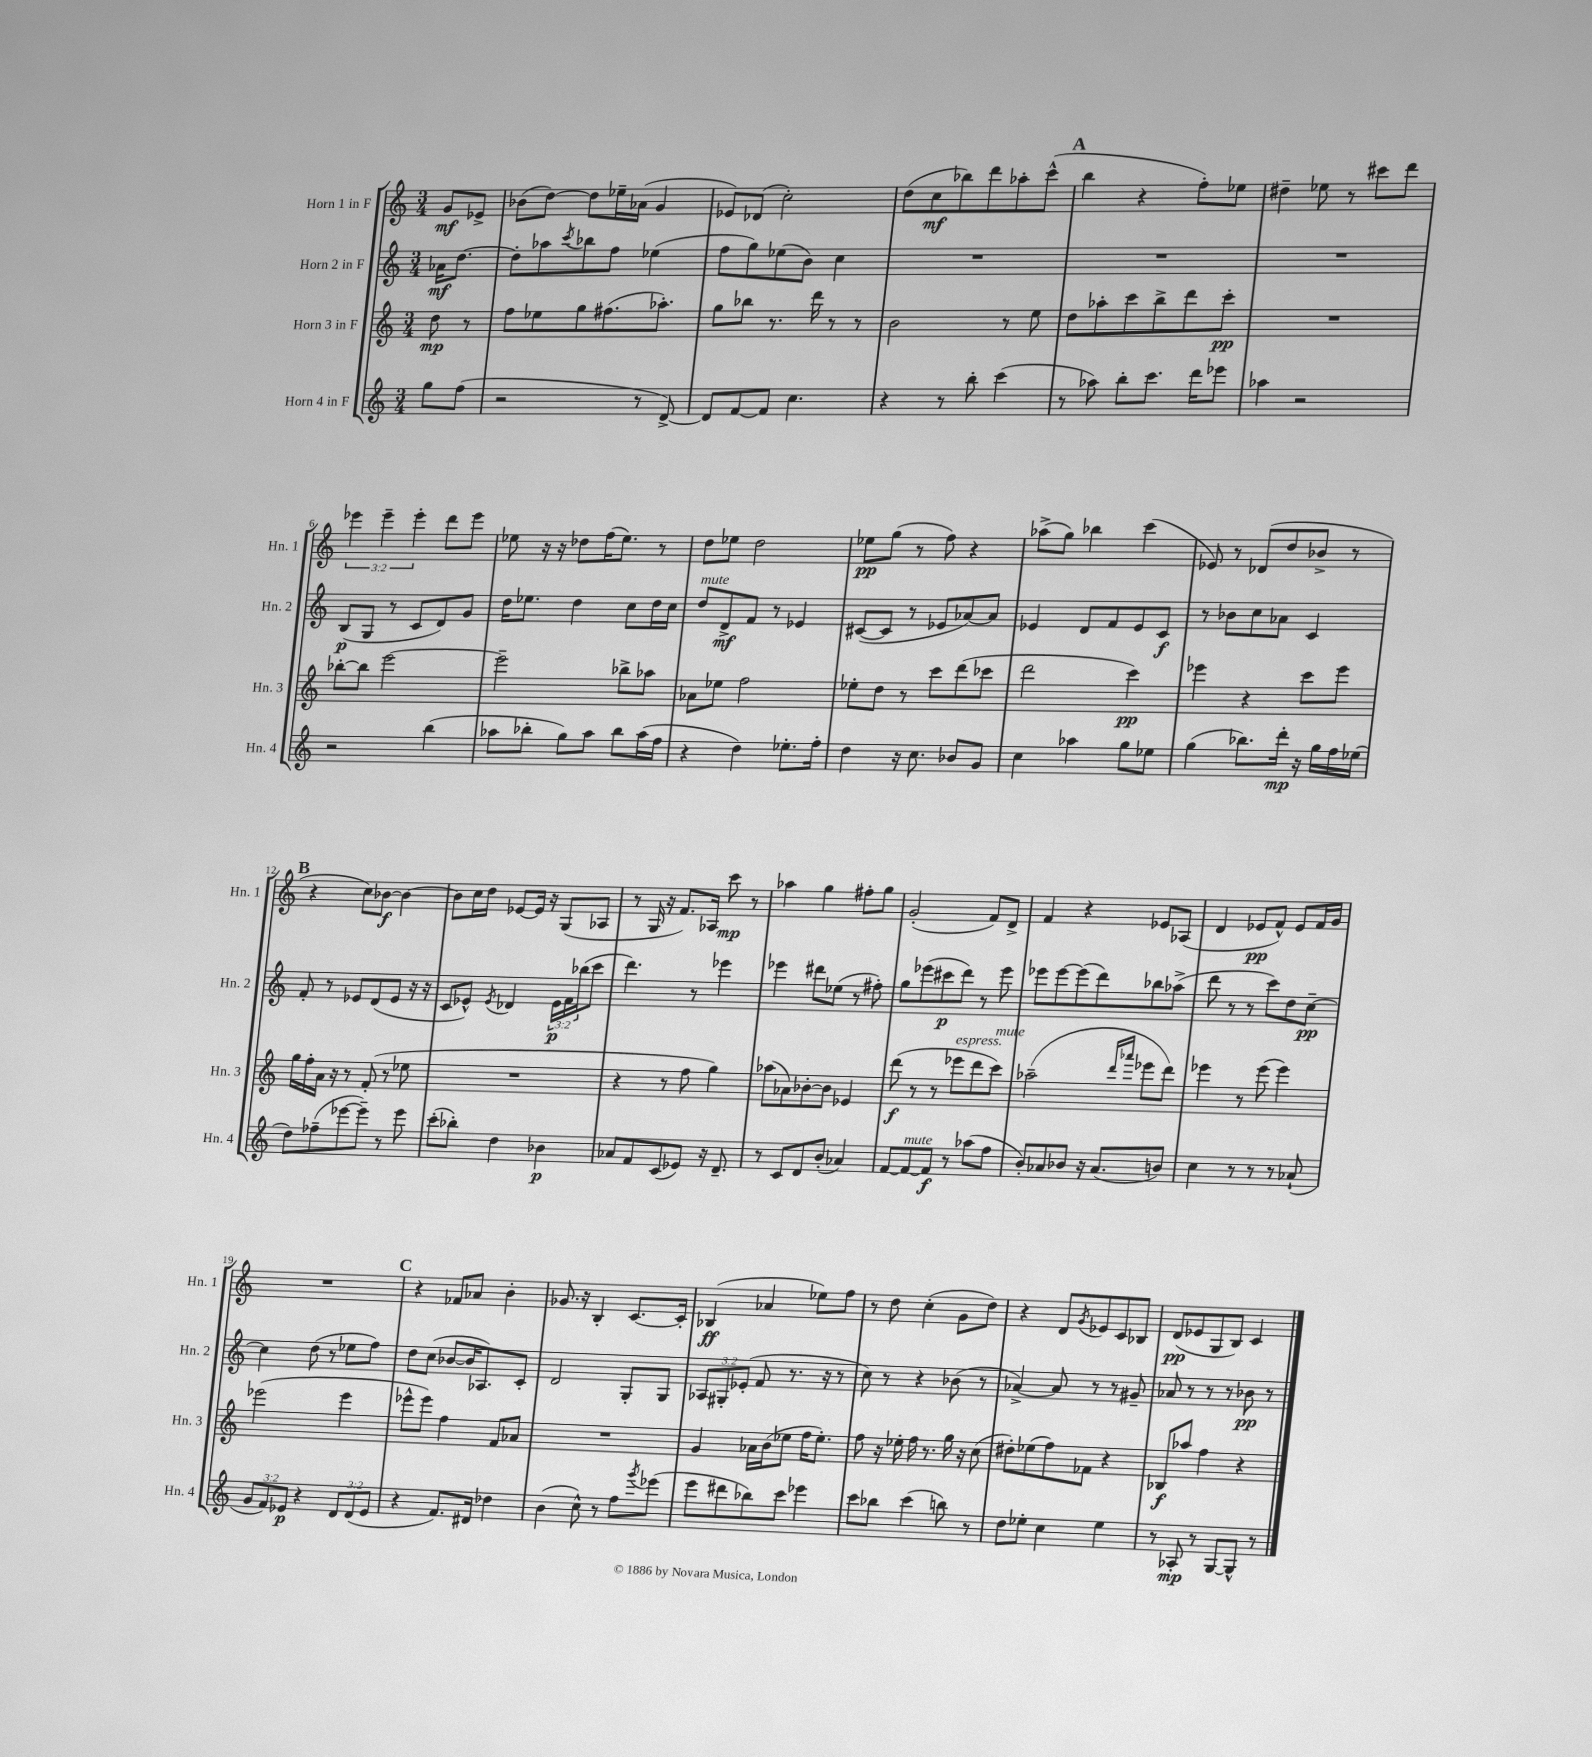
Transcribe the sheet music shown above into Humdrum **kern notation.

**kern	**kern	**kern	**kern
*staff4	*staff3	*staff2	*staff1
*clefG2	*clefG2	*clefG2	*clefG2
*k[]	*k[]	*k[]	*k[]
*M3/4	*M3/4	*M3/4	*M3/4
8gg\L	8dd\	16a-\LK	8g/L
.	.	[8.dd\J	.
(8ff\J	8r	.	8e-^/J
=	=	=	=
2r	8ff\L	8dd'\]L	(8b-\L
.	8ee-\	8aa-\	[8dd\J)
.	.	8qccc/	.
.	8gg\	8bb-\	8dd\]L
.	(8.ff#\	8ff\J	16ee-~\L
.	.	.	(16a-\JJ
8r	.	(4ee-\	4g/
.	8.aa-'\J)	.	.
[8d^/)	.	.	.
=	=	=	=
8d/]L	8gg\L	8ff\L	8e-/L)
[8f/	8bb-\J	8gg\)	(8d-/J
8f/]J	8.r	(8ee-\	2cc'\)
4.cc\	.	8b\J)	.
.	16ddd\	.	.
.	8r	4cc\	.
.	8r	.	.
=	=	=	=
4r	2b\	2.r	(8dd\L
.	.	.	8cc\
8r	.	.	8bb-\)
8bb'\	.	.	8ddd\
(4ccc\	8r	.	8aa-'\
.	8ee\	.	(8ccc^^\J
=	=	=	=
8r	8dd\L	2.r	4bb\
8aa-\)	8aa-'\	.	.
8bb'\L	8ccc\	.	4r
8.ccc\J	8bb^\	.	.
.	8ddd\	.	8ff'\L)
16ddd\LK	.	.	.
8eee-\J	8ccc'\J	.	8ee-\J
=	=	=	=
4aa-\	2.r	2.r	4dd#~\
2r	.	.	8ee-\
.	.	.	8r
.	.	.	8ccc#\L
.	.	.	8ddd\J
=	=	=	=
2r	[8bb-'\L	(8B/L	6eee-\
.	8bb-\]J	8G/J	.
.	.	.	6eee-~\
.	[2eee\	8r	.
.	.	.	6eee-'\
.	.	8c/L	.
(4bb\	.	8d/)	8ddd\L
.	.	8g/J	8eee-\J
=	=	=	=
8aa-\L	2eee~\]	16dd\LK	8ee-\
.	.	8.ee-\J	.
8bb-'\J	.	.	16r
.	.	.	16r
8gg\L)	.	4dd\	8dd-\L
8aa-\J	.	.	(16ff\K
.	.	.	8.ee-\J)
8bb-\L	8bb-^\L	8cc\L	.
(16aa-\L	8aa-\J	16dd\L	8r
16ff\JJ	.	16cc\JJ	.
=	=	=	=
4r	8a-\L	8dd/L	8dd\L
.	8ee-\J	8d^/	8ee-\J
4dd\)	2ff\	8f/J	2dd\
.	.	8r	.
8.ee-'\L	.	4e-/	.
16ff'\Jk	.	.	.
=	=	=	=
4dd\	8ee-'\L	([8c#/L	8ee-\L
.	8dd\J	8c#/]J	(8gg\J
16r	8r	8r	8r
8.cc\	.	.	.
.	8ccc\L	8e-/L	8ff\)
8b-/L	(8ddd\	[8a-/)	4r
8g/J	8ccc-\J	8a-/]J	.
=	=	=	=
4cc\	2ddd\	4e-/	(8aa-^\L
.	.	.	8gg\J)
4aa-\	.	8d/L	4bb-\
.	.	8f/	.
8gg\L	4ccc\)	8e-/	(4ccc\
8ee-\J	.	8c/J	.
=	=	=	=
(4gg\	4eee-\	8r	8e-/)
.	.	8b-\L	8r
8.bb-\L)	4r	8cc\	(8d-/L
.	.	8a-\J	8dd/
16ddd'\Jk	.	.	.
16r	8ccc\L	4c/	8b-^/J
16gg\LL	.	.	.
16ff\	8eee-\J	.	8r
(16ee-\JJ	.	.	.
=	=	=	=
8dd\L)	16gg\LL	8f'/	4r
.	16ff'\	.	.
(8ff-~\	16a\JJ	8r	.
.	16r	.	.
[8eee-\	8r	8e-/L	8cc\L)
8eee-~\]J)	(8f'/	(8d/	[8b-\J
8r	8r	8e-/J	4b-\_
8eee-\	8ee-\	16r	.
.	.	16r	.
=	=	=	=
(8ccc'\L	2.r	8c/L	8b-\]L
8bb-'\J)	.	8e-^^/J)	16cc\L
.	.	.	16dd\JJ
.	.	8qe-/	.
4dd\	.	4d-/	[8e-/L
.	.	.	16e-/]Jk
.	.	.	16r
4b-\	.	24e-\LL	(8G/L
.	.	24f\	.
.	.	(24bb-\J	.
.	.	8ccc\J	8A-/J
=	=	=	=
8a-/L	4r	4.ddd\)	8r
8f/	.	.	16G/
.	.	.	16r
(8c/	8r	.	8.f/L)
8e-/J)	8ff\	8r	.
.	.	.	16A-/Jk
16r	4gg\)	4eee-\	8ccc\
8.d~/	.	.	.
.	.	.	8r
=	=	=	=
8r	(8aa-\L	4eee-\	4aa-\
8c/L	8a-\)	.	.
8d/	[8b-'\	8ddd#\L	4gg\
(8b'/J	8b-\]J	(8ee-\J	.
4a-/)	4e-/	8r	8ff#'\L
.	.	8ff#'\)	8gg\J
=	=	=	=
[8f/L	(8ddd\	8gg\L	(2g'/
8f/_	8r	(8eee-\	.
8f/]J	8r	8ccc#\	.
8r	8eee-\L	8ddd\J)	.
(8aa-\L	8ddd\	8r	8f/L)
8ff\J	8ccc\J)	8eee-\	8d^/J
=	=	=	=
8b'/L)	(2aa-~\	8eee-\L	4f/
8a-/	.	[8eee-\	.
8b-/J	.	(8eee-\]	4r
16r	.	8ddd\)	.
(8.a-/L	.	.	.
.	16qqddd/LL	.	.
.	16qqaaa-/JJ	.	.
.	8eee-\L	8bb-\	8e-/L
8b/J)	8ddd\J)	(8aa-^\J	(8A-/J
=	=	=	=
4cc\	4eee-\	8ddd\	4d/
.	.	8r	.
8r	8r	8r	8e-/L
8r	(8eee-\	8ccc\L)	8f^^/J)
8r	4eee-\)	8dd\	8e-/L
(8a-`/	.	[8cc~\J	16f/L
.	.	.	16g/JJ
=	=	=	=
12g/L	(2eee-\	4cc\]	2.r
12f/)	.	.	.
12e-/J	.	.	.
4r	.	(8dd\	.
.	.	8r	.
12d/L	4eee-\	8ee-\L	.
(12d/	.	.	.
.	.	8ff\J)	.
12e-/J	.	.	.
=	=	=	=
4r	8eee-^^\L	8dd\L	4r
.	8eee-\J)	(8cc\J	.
8.f/L)	4ff\	[8b-/L	8f-/L
.	.	16b-/]K	8a-/J
16d#/Jk	.	8.A-/)	.
4dd-\	8f/L	.	4b'\
.	8a-/J	8c'/J	.
=	=	=	=
(4b\	2.r	2d/	8.g-/
.	.	.	16r
8cc^^\)	.	.	4B'/
8r	.	.	.
8ff\L	.	8G'/L	[8.c/L
8qggg/	.	.	.
(8eee-\J	.	8G/J	.
.	.	.	16c'/]Jk
=	=	=	=
8eee\L	4g/	12A-/L	(4B-/
.	.	12G#'/	.
8ddd#\	.	.	.
.	.	(12e-'/J	.
8bb-\)	16a-\LL	8f/	4a-/
.	(16b\J	.	.
8ccc\J	8ee-\J	8.r	.
4eee-\	16ff\LK	.	8ee-\L)
.	8.ee-'\J)	16r	.
.	.	8r	8ff\J
=	=	=	=
8ccc\L	8ff\	8cc\)	8r
8bb-\J	16r	8r	8dd\
.	16ee-'\	.	.
(4ccc\	16ff\	4r	(4cc'\
.	8.r	.	.
8bb\)	16gg\	(8b-\	8g\L
.	16r	.	.
8r	(8cc\	8r	8dd\J)
=	=	=	=
8dd\L	8dd#'\L)	[4a-^/)	4r
8ee-'\J	(8ee-\	.	.
4cc\	8ff\)	8a-/]	8d/L
.	.	.	8qg/
.	8f-\J	8r	8e-/
4ee-\	4r	8r	8c/
.	.	8g#~/	8B-/J
=	=	=	=
8r	8B-/L	8a-/	(8d/L
8A-'/	8aa-/J	8r	8e-/
8r	4ff\	8r	8G/
[8G/L	.	8r	8B/J)
8G^^/]J	4r	8b-\	4c/
8r	.	8r	.
==	==	==	==
*-	*-	*-	*-
